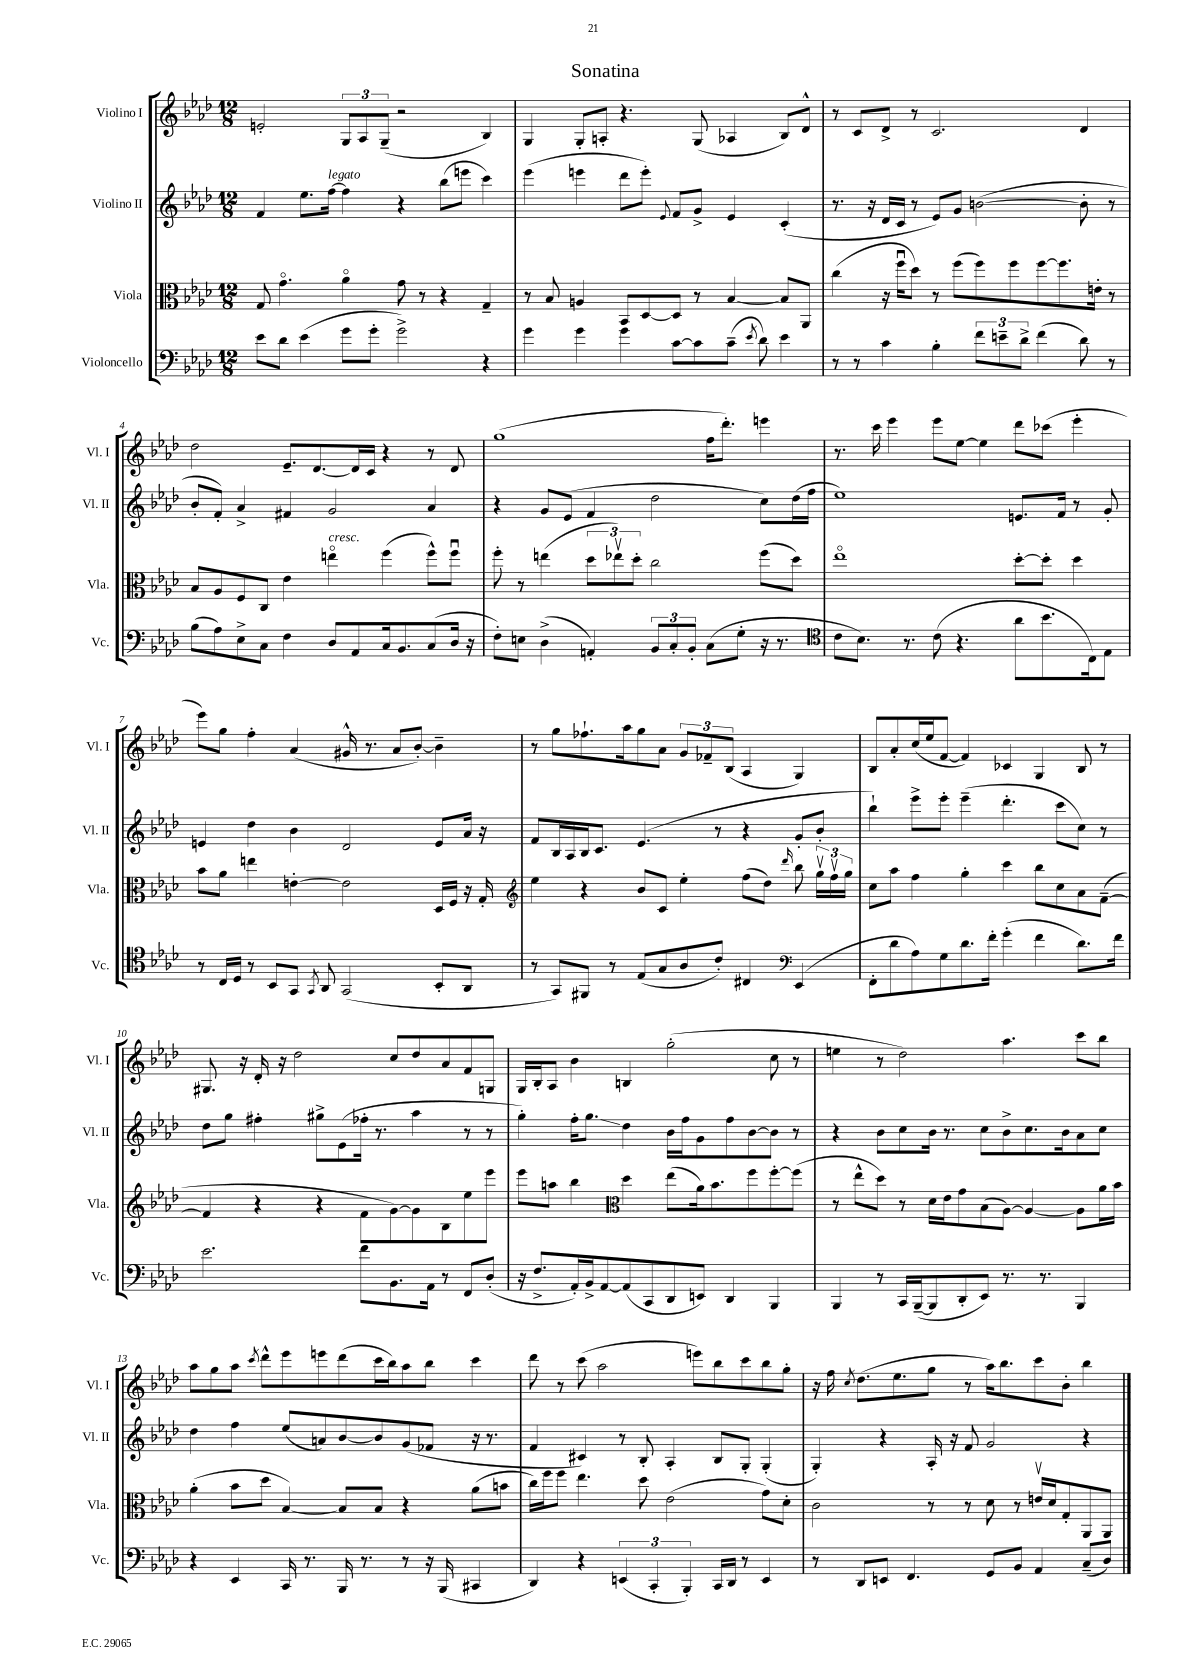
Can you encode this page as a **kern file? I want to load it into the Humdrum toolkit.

**kern	**kern	**kern	**kern
*staff4	*staff3	*staff2	*staff1
*clefF4	*clefC3	*clefG2	*clefG2
*k[b-e-a-d-]	*k[b-e-a-d-]	*k[b-e-a-d-]	*k[b-e-a-d-]
*M12/8	*M12/8	*M12/8	*M12/8
8e-\L	8G/	4f/	2e'/
8d-\J	4.go\	.	.
(4e-\	.	8.ee-\L	.
.	.	[16ff\Jk	.
8g\L	4a-o\	4ff\]	12G/L
.	.	.	12A-/
8g'\J	.	.	.
.	.	.	(12G~/J
2g^\)	8g\	4r	2r
.	8r	.	.
.	4r	(8bb-\L	.
.	.	8eee\J	.
4r	4G~/	4ccc\)	4B-/)
=	=	=	=
4g\	8r	(4eee-\	4G/
.	8B-/	.	.
4g\	4A/	4eee\	8G'/L
.	.	.	8A'/J
4g\	8BB-/L	8ddd-\L	4.r
.	[8D-/	8eee'\J)	.
.	.	8qqe-/	.
[8c\L	8D-/]J	8f/L	.
8c\]	8r	8g^/J	(8G/
(8c~\J	[4B-/	4e-/	4A-/
8qe-/	.	.	.
8d-\)	.	.	.
4e-\	8B-/]L	(4c'/	8B-/L)
.	8AA-/J	.	8d-^^/J
=	=	=	=
8r	(4cc\	8.r	8r
8r	.	.	8c/L
.	.	16r	.
4c\	16r	16d-/LL	8d-^/J
.	16ffu\LK	16c/JJ	.
.	8dd-\J)	8r	8r
4B-'\	8r	8e-/L)	2.c/
.	(8ff\L	8g/J	.
12f\L	8ff\)	([2b\	.
12e~\	.	.	.
.	8ff\	.	.
12d-^\J	.	.	.
(4f\	[8ff\	.	.
.	8.ff\]	.	.
8d-\)	.	8b'\]	4d-/
.	16e'\Jk	.	.
8r	8r	8r	.
=	=	=	=
(8B-\L	8B-/L	8b-'/L	2dd-\
8A-\)	8A-/	8f'/J)	.
8E-^\	8F/	4a-^/	.
8C\J	8C/J	.	.
4F\	4e-\	4f#/	8.e-~/L
.	.	.	[8.d-/
8D-/L	4eeo\	2g/	.
8AA-/	.	.	16d-/]L
.	.	.	16c/JJ
16C/k	(4ff\	.	4r
8.BB-/	.	.	.
(8C/	8ff^^\L)	4a-/	8r
16D-/Jk	8ffu\J	.	8d-/
16r	.	.	.
=	=	=	=
8F'\L)	8ff'\	4r	(1gg
8E\J	8r	.	.
(4D-^\	(4ee\	8g/L	.
.	.	(8e-/J	.
4AA'/)	12dd-\L	4f/	.
.	12ee-v\)	.	.
.	12dd-'\J	.	.
12BB-/L	2cc\	2dd-\	.
12C'/	.	.	.
12BB-'/J	.	.	.
(8C\L	.	.	16ff\LK
.	.	.	8.ddd-'\J)
8G'\J	.	.	.
16r	(8ff\L	8cc\L)	4eee\
8.r	.	.	.
.	8dd-\J)	(16dd-\L	.
.	.	16ff\JJ	.
=	=	=	=
*clefC4	*	*	*
8c\L	1ee-o	1ee-)	8.r
8.B-\J)	.	.	.
.	.	.	16ccc\
.	.	.	4eee-\
8.r	.	.	.
(8c\	.	.	8eee-\L
4.r	.	.	[8ee-\J
.	.	.	4ee-\]
8a-\L	[8dd-'\L	8.e/L	8ddd-\L
8.b-\	8dd-'\]J	.	(8ccc-\J
.	.	16f/Jk	.
.	4dd-\	8r	4eee-'\
16C\k)	.	.	.
8E-\J	.	8g'/	.
=	=	=	=
8r	8b-\L	4e/	8eee-\L)
16C/LL	8a-\J	.	8gg\J
16D-/JJ	.	.	.
8r	4ee\	4dd-\	4ff'\
8BB-/L	.	.	.
8GG/J	[4e'\	4b-\	(4a-/
8qGG/	.	.	.
8AA-/	.	.	.
(2GG/	2e\]	2d-/	16g#^^/
.	.	.	8.r
.	.	.	8a-/L
.	.	.	[8b-'/J)
8BB-'/L	16D-/LL	8e/L	4b-~\]
.	16F/JJ	.	.
8AA-/J	16r	16a-/Jk	.
.	16G'/	16r	.
=	=	=	=
*	*clefG2	*	*
8r	4ee-\	8f/L	8r
8GG/L)	.	16B-/L	8gg\L
.	.	16A-/	.
8FF#/J	4r	16B-/J	8.ff-`\
.	.	8.c/J	.
8r	.	.	.
.	.	.	16aa-\k
(8E-/L	8b-/L	(4.e-/	8gg\
8G/	8c/J	.	8a-\J
8A-/	4ee-'\	.	12g/L
.	.	.	12f-~/
8c'/J)	.	8r	.
.	.	.	(12B-/J
4C#/	(8ff\L	4r	4A-/
.	8dd-\J)	.	.
*clefF4	*	*	*
.	16qqddd-/	.	.
(4EE-/	8bb-\	8g'/L	4G/)
.	24ggv\LL	8b-'/J	.
.	24ffv\	.	.
.	24gg\JJ	.	.
=	=	=	=
8FF'\L	8cc\L	4bb-`\)	8B-/L
8d-\	8aa-\J	.	8a-'/
8A-\)	4ff\	8eee-^\L	(16cc/L
.	.	.	16ee-/J
8G\	.	8eee-'\J	[8f/J
8.d-\	4gg'\	(4eee-~\	4f/])
16f'\Jk	.	.	.
(4g'\	4ccc\	4.ddd-'\	4c-/
4f\	8bb-\L	.	4G/
.	8cc\	8ccc\L	.
8.d-\L)	8a-\	8cc\J)	8B-/
.	([8f~\J	8r	8r
16f\Jk	.	.	.
=	=	=	=
2.e-\	4f/]	8dd-\L	8.G#/
.	.	8gg\J	.
.	.	.	16r
.	4r	4ff#'\	16d-'/
.	.	.	16r
.	.	.	2dd-\
.	4r	8gg#^\L	.
.	.	(8e-\	.
8f\L	8f\L	16ff-'\Jk	.
.	.	8.r	.
8.BB-\	[8g\)	.	8cc/L
.	8g\]	4aa-\	8dd-/
16AA-\Jk	.	.	.
8r	8B-\	.	8a-/
8FF/L	8ee-\	8r	8f/
(8D-'/J	8eee-\J	8r	8G/J
=	=	=	=
16r	8eee-\L	4gg'\)	16G/LL
8.F^/L	.	.	16B-'/J
.	8aa\J	.	8A-/J
16AA-'/L)	4bb-\	16ff'\LK	4b-\
16BB-^/J	.	8.gg\J	.
[8AA-/	.	.	.
*	*clefC3	*	*
(8AA-/]	4dd-\	4dd-\	4B/
8CC/	.	.	.
8DD-/	(8ee-\L	16b-\LL	(2gg'\
.	.	16ff\J	.
8EE/J)	16a-\k)	8g\	.
.	8.b-\	.	.
4DD-/	.	8ff\	.
.	8ff\	[8b-\	.
4BBB-/	[8ff'\	8b-\]J	8cc\
.	(8ff\]J	8r	8r
=	=	=	=
4BBB-/	8r	4r	4ee\
.	8ee-^^\L	.	.
8r	8dd-\J)	8b-\L	8r
16CC/LL	8r	8cc\	2dd-\)
([16BBB-~/J	.	.	.
8BBB-/]	16d-\LL	16b-\Jk	.
.	16e-\J	8.r	.
8DD-'/	8g\	.	.
8EE-/J)	(8B-\	8cc\L	.
8.r	[8A-\J)	8b-^\	4.aa-\
.	4A-/_	8.cc\	.
8.r	.	.	.
.	.	16b-\k	.
4BBB-/	8A-\]L	8a-\	8ccc\L
.	16a-\L	8cc\J	8bb-\J
.	16b-\JJ	.	.
=	=	=	=
4r	(4a-'\	4dd-\	8aa-\L
.	.	.	8gg\
4EE-/	8b-\L	4ff\	8aa-\J
.	.	.	8qccc/
.	8dd-\J	.	8ddd-^^\L
16CC/	[4B-/)	(8ee-/L	8eee-\
8.r	.	.	.
.	.	8a/)	8eee\
16BBB-/	8B-/]L	[8b-/	(8ddd-\
8.r	.	.	.
.	8B-/J	8b-/]	16ccc\L
.	.	.	16bb-\J)
8r	4r	(8g/	8aa-\
16r	.	8f-/J	8bb-\J
(16BBB-/	.	.	.
4CC#/	(8a-\L	16r	4ccc\
.	.	8.r	.
.	8b\J	.	.
=	=	=	=
4DD-/)	16cc\LL)	4f/	8ddd-\
.	16ff\J	.	.
.	8ff\J	.	8r
4r	4.ee-\	4c#/)	(8ccc\
.	.	.	2aa-\
(6EE/	.	8r	.
.	8dd-\	8B-'/	.
6CC'/	.	.	.
.	(2e-\	4A-'/	.
6BBB-'/)	.	.	.
.	.	.	8eee\L)
16CC/LL	.	8B-/L	8bb-\
16DD-/JJ	.	.	.
8r	.	8G'/J	8ccc\
4EE/	8g\L)	(4G'/	8bb-\
.	8d-'\J	.	8gg'\J
=	=	=	=
8r	2c\	4G'/)	16r
.	.	.	16ff\
.	.	.	8qcc/
8DD-/L	.	.	(8.dd-\L
8EE/J	.	4r	.
.	.	.	8.ee-\
4.FF/	.	.	.
.	8r	16A-'/	8gg\J
.	.	16r	.
.	8r	8f/	8r
8GG/L	8d-\	2g/	16aa-\LK)
.	.	.	8.bb-\
8BB-/J	8r	.	.
4AA-/	16ev/LL	.	8ccc\
.	16d-/J	.	.
.	8G'/	.	8b-'\J
(8C~/L	8AA-/	4r	4bb-\
8D-/J)	8AA-/J	.	.
==	==	==	==
*-	*-	*-	*-
